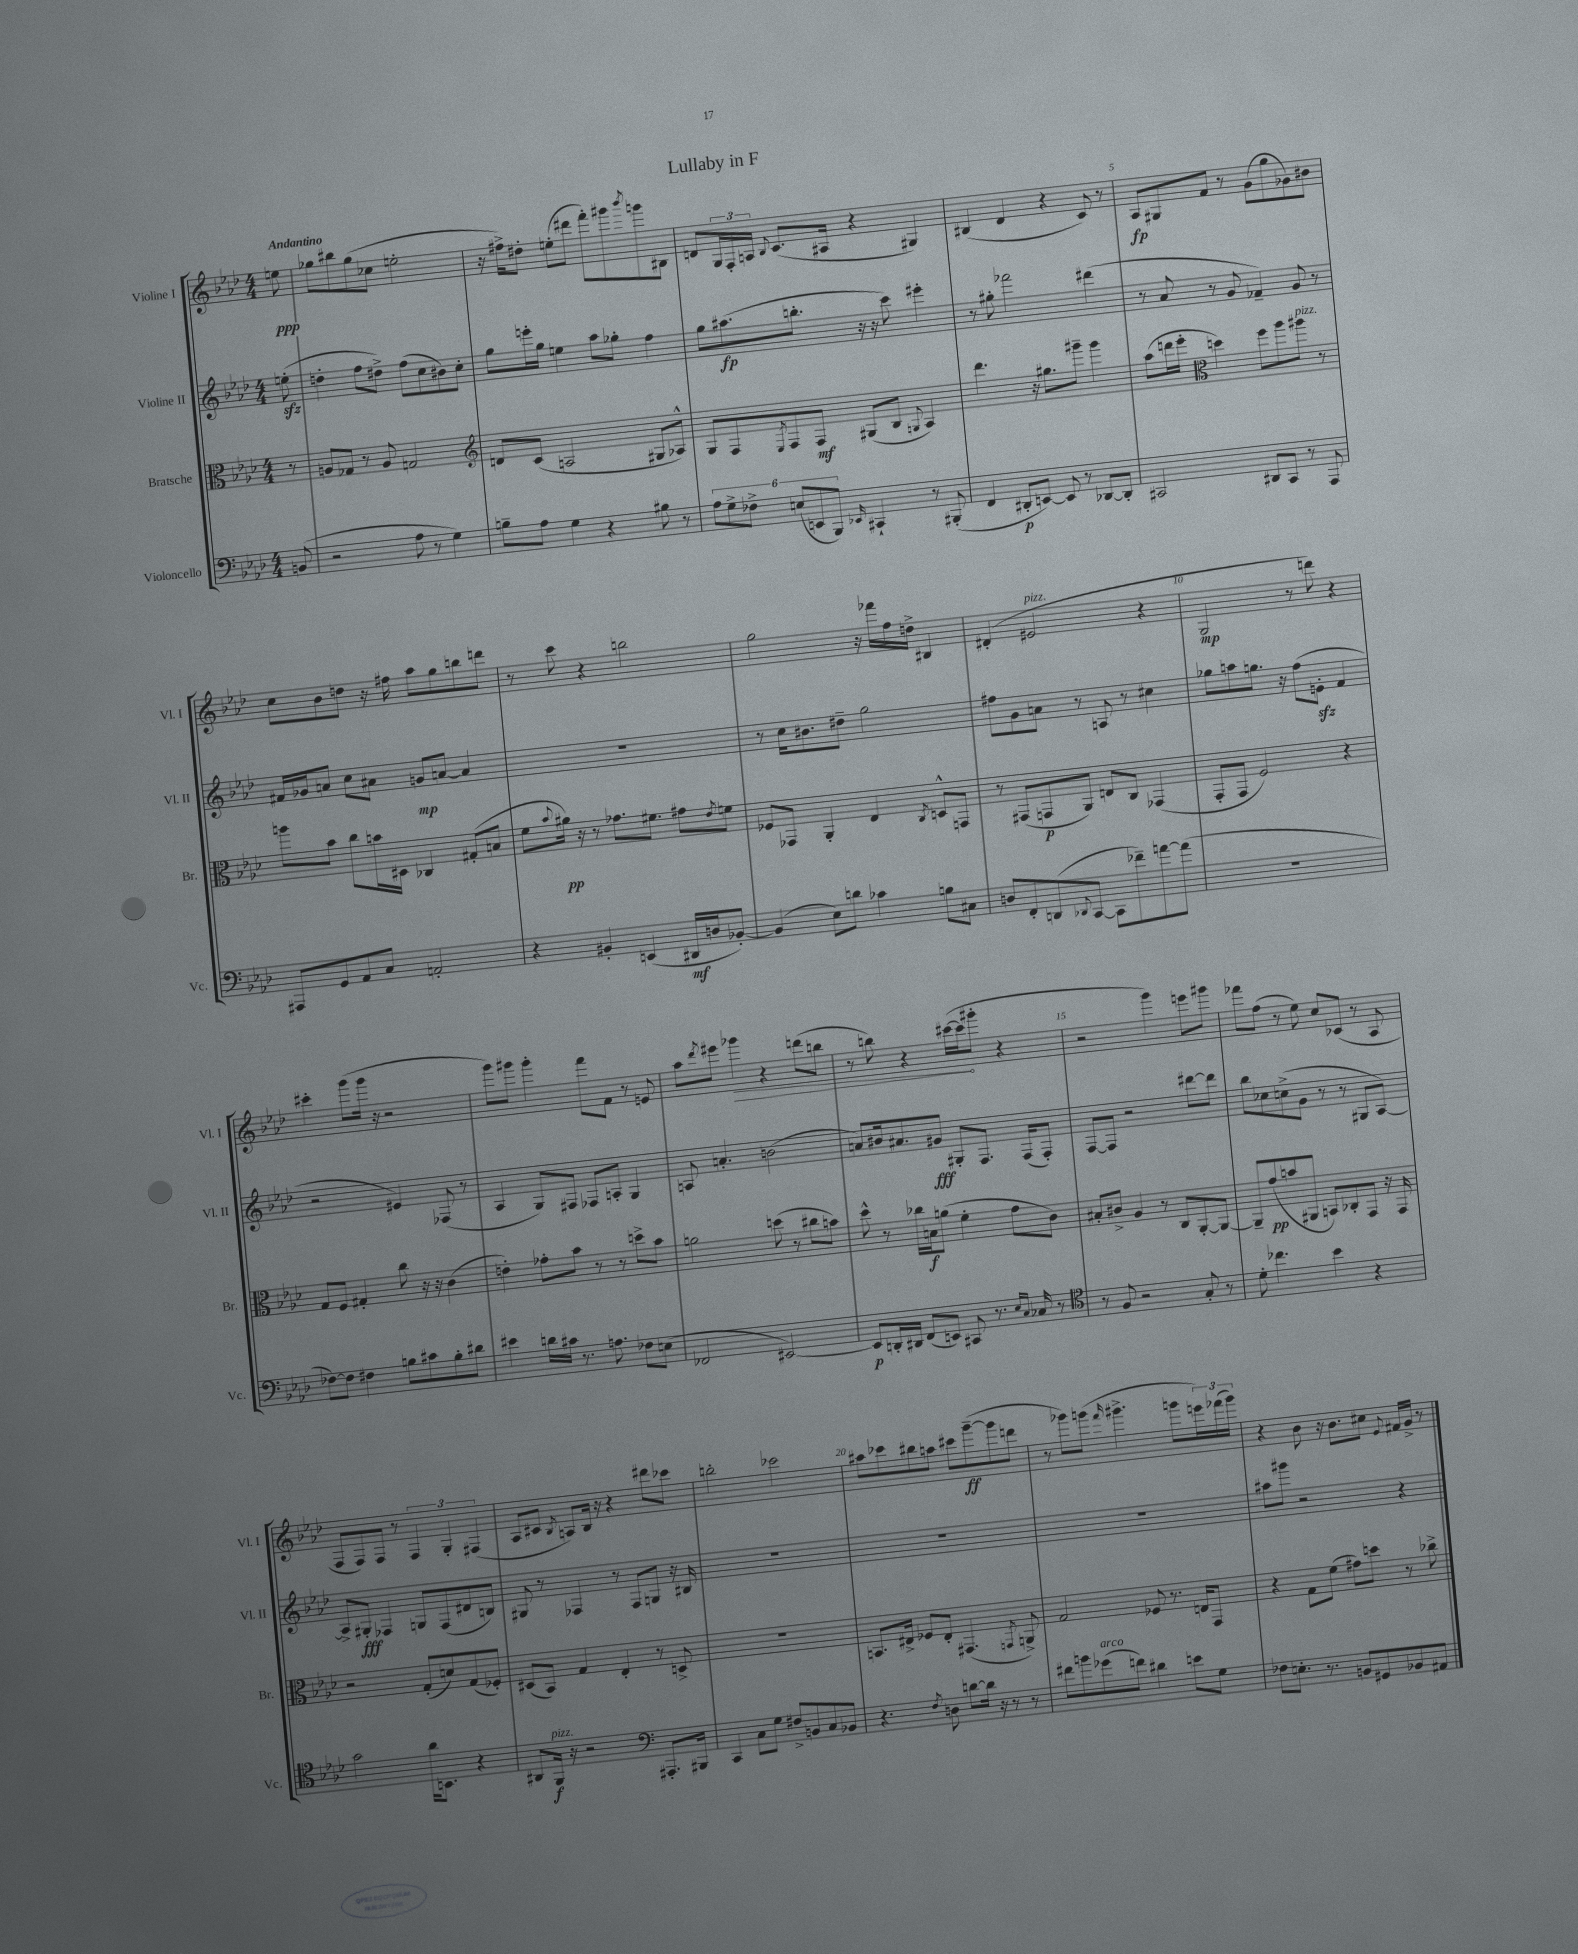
\header { title = "Lullaby in F" }
<<
\new StaffGroup <<
\new Staff = "s0" \with { instrumentName = "Violine I" shortInstrumentName = "Vl. I" } {
    \clef treble \key aes \major \numericTimeSignature \time 4/4 \partial 8 \tempo "Andantino"
    e''8\ppp |
    ges''8 bis''8 ges''8( ces''8 e''2-. |
    r16 fis''16->) dis''8-. e''8-.( dis'''8 f'''8-.) gis'''8 \acciaccatura { bes'''8 } g'''8 bis8 |
    d'8 \tuplet 3/2 { g16 f16-. a16 } \appoggiatura { bes8 } c'8.( ais16 r4 gis4) |
    bis4( des'4 r4 c'8) r8 |
    aes8\fp gis8 f'8 r8 g'8( g''8 ges'8) bis'8 |
    c''8 bes'8 d''8 r16 fis''16 aes''8 g''8 b''8 d'''8 |
    r8 c'''8 r4 b''2 |
    g''2 r16 fes'''16 f''16 d''16-> bis4 |
    dis'4-.( eis'2^\markup { \italic "pizz." } r4 |
    g2\mp r8 d'''8) r4 |
    cis'''4-. g'''8( g'''16 r16 r2 |
    g'''8) gis'''8 gis'''4-. f'''8 f'8 r8 e'8 |
    aes''8 \acciaccatura { des'''8 } eis'''8 \once \override Hairpin.circled-tip = ##t ges'''4\> r4 d'''8( b''8 |
    r8 b''8) r4 cis'''16~( cis'''16\! gis'''8-. r4 |
    r2 g'''4) e'''8 gis'''8 |
    fes'''8 f''8( r8 ees''8) c''8 ces'8( r8 aes8 |
    f8 f8) f8 r8 \tuplet 3/2 { f4 g4-. fis4( } |
    aes8 cis'8 \acciaccatura { bes8 } a8) bes16 r16 r4 dis'''8 ces'''8 |
    b''2-. ces'''2 |
    ais''8 ces'''8 bis''8 a''8 cis'''8 g'''8~--\ff( g'''8 d'''8 |
    r8 ges'''8) g'''8( \grace { f'''16 } gis'''4.-> g'''8 \tuplet 3/2 { e'''16) fes'''16( g'''16) } |
    r4 bes'8 r16 bes'8. cis''8 \appoggiatura { ees'8 } fis'16 g'16-> r8 \bar "|." |
}
\new Staff = "s1" \with { instrumentName = "Violine II" shortInstrumentName = "Vl. II" } {
    \clef treble \key aes \major \numericTimeSignature \time 4/4 \partial 8
    e''8-.\sfz( |
    d''4-. f''8 dis''8->) f''8( c''8 bis'8) c''8-. |
    g''8 e'''16-. g''16 e''4 aes''8 ges''8-. f''4 |
    g''8 ais''8.\fp( b''8.-. r16 r16 c'''8) eis'''4-. |
    r8 gis''8-. fes'''2 dis'''4( |
    r8 aes'8 r8 g'8 fes'4--) g'8 r8 |
    fis'16 ges'16 a'8 c''8 ais'8 g'8\mp a'8~ a'4 |
    R1 |
    r8 c''16 bis'8. dis''8-- g''2 |
    fis''8 g'8 a'8 r8 a8 r8 cis''4 |
    ges''8 a''8 g''8. r16 f''8( e'8-.\sfz f'4 |
    r2 eis'4) fes8( r8 |
    aes4 g8) fis8 fes8 a8-. g4 |
    a8 a'4.-. b'2( |
    a'8) bis'16 ais'8. gis'8\fff gis8-. f8. f16( f8-.) |
    f8~ f8 r2 dis'''8~ dis'''8 |
    bes''8 ces''8 c''8->( g'8 r8 r8 gis8 aes8~) |
    aes8-> gis8-.\fff fes4 g8 fes8( dis'8 b8) |
    gis8 r8 fes4 r8 fes8 g8 r16 bis16 |
    R1 |
    R1 |
    R1 |
    ais''8 gis'''8 r2 r4 \bar "|." |
}
\new Staff = "s2" \with { instrumentName = "Bratsche" shortInstrumentName = "Br." } {
    \clef alto \key aes \major \numericTimeSignature \time 4/4 \partial 8
    r8 |
    a8 ges8 r8 a8 g2 |
    \clef treble d'8 c'8( a2 gis8 aes8-^) |
    g8 f8 \acciaccatura { ees8 } f8 f8\mf gis8( bes8 \appoggiatura { g8 } aes4) |
    des'''4. r16 gis''8. gis'''8-- gis'''4 |
    aes''8( d'''16 ees'''16-. \clef alto d''4) f''8 aes''8 ais''8^\markup { \italic "pizz." } r8 |
    a''8 bes'8 c''8 b'16 dis16 ces4 gis8-.( b8 |
    f'8 \appoggiatura { bes'8 } ais'16\pp) r16 r8 ges'8. fis'8. gis'8 \acciaccatura { ees'8 } f'8 |
    fes8 ges,8 aes,4-. ees4 \acciaccatura { c8 } d8-^ g,8 |
    r8 gis,8( g,8\p aes,8) e8 c8 ges,4( |
    g,8-. g,8 f2) r4 |
    g8 f8 gis4-. c''8 r16 r16 c'4( |
    e'4-.) ges'8-. bes'8 r8 r8 d''8-> bes'8 |
    a'2 d''8( r8 cis''8 b'8) |
    des''8-^ r8 ces''16 b16\f a'8( f'4-. g'8 c'8) |
    bis8-. cis'8-> aes4 r8 c8 aes,8~-. aes,8~ |
    aes,8-- g'8\pp( b'8 ais,8 b,8) ces8-. g,8 r16 g,16 |
    r2 g8-.( d'8) g8( fes8-.) |
    dis8( bes,8) g4 ees4-. r8 d8-> |
    R1 |
    b,8. eis16-> fes8 eis8-. gis,4.( \acciaccatura { g,8 } a,8->) |
    g2 fes8 r8. e16 g,8 |
    r4 g8 f'8( gis'8) d''8 r8 ces''8-> \bar "|." |
}
\new Staff = "s3" \with { instrumentName = "Violoncello" shortInstrumentName = "Vc." } {
    \clef bass \key aes \major \numericTimeSignature \time 4/4 \partial 8
    b,8( |
    r2 aes8 r8 g4) |
    b8-- aes8 g4 r4 bis8 r8 |
    \tuplet 6/4 { aes8 g8-> fes8-> e8( e,8 bes,,8) } \grace { ees,16 } cis,4-! r8 bis,,8-.( |
    f,4 dis,8-.\p e,8~) e,8 r8 des,8~ des,8-. |
    cis,2 dis,8 cis,8 r8 aes,,8 |
    ais,,8 g,8 aes,8 c8 a,2-. |
    r4 bis,4-. e,4( dis,16\mf d16 bes,8~-.) |
    bes,4( ees8) d'8 ces'4 b8 cis8 |
    d8 f,8-. d,8( \appoggiatura { des,8 } c,8~ c,8 fes'8--) a'8~ a'8( |
    R1 |
    fes8~) fes8 fis4 b8 cis'8 b8-. dis'8 |
    eis'4 d'16 cis'16 r8. a8. fes8 e8( |
    fes,2 eis,2~) |
    eis,8\p d,16-. dis,16 f,8( e,8) cis,8 r8. \grace { ees16 c16 } ces16 r8 |
    \clef tenor r8 f8 r2 g8-. r8 |
    des'8-. ces''4. bes'4 r4 |
    g'2 aes'16 b,8. r4 |
    ais,8 f,16\f^\markup { \italic "pizz." } r16 r2 \clef bass ais,,8.-. bis,,16 |
    c,4 c8 g8 fis8-> b,8 c8 bes,8 |
    r4. \acciaccatura { f8 } d8 d'8~ d'16 r16 r8 r8 |
    fis'8 b'8 ges'8^\markup { \italic "arco" }( f'8) dis'4 e'8 g8 |
    fes8 e8.-. r8. b,8 gis,8 bes,8 ais,8 \bar "|." |
}
>>
>>
\layout { \context { \Score \override BarNumber.break-visibility = ##(#f #t #t) barNumberVisibility = #(every-nth-bar-number-visible 5) } }
